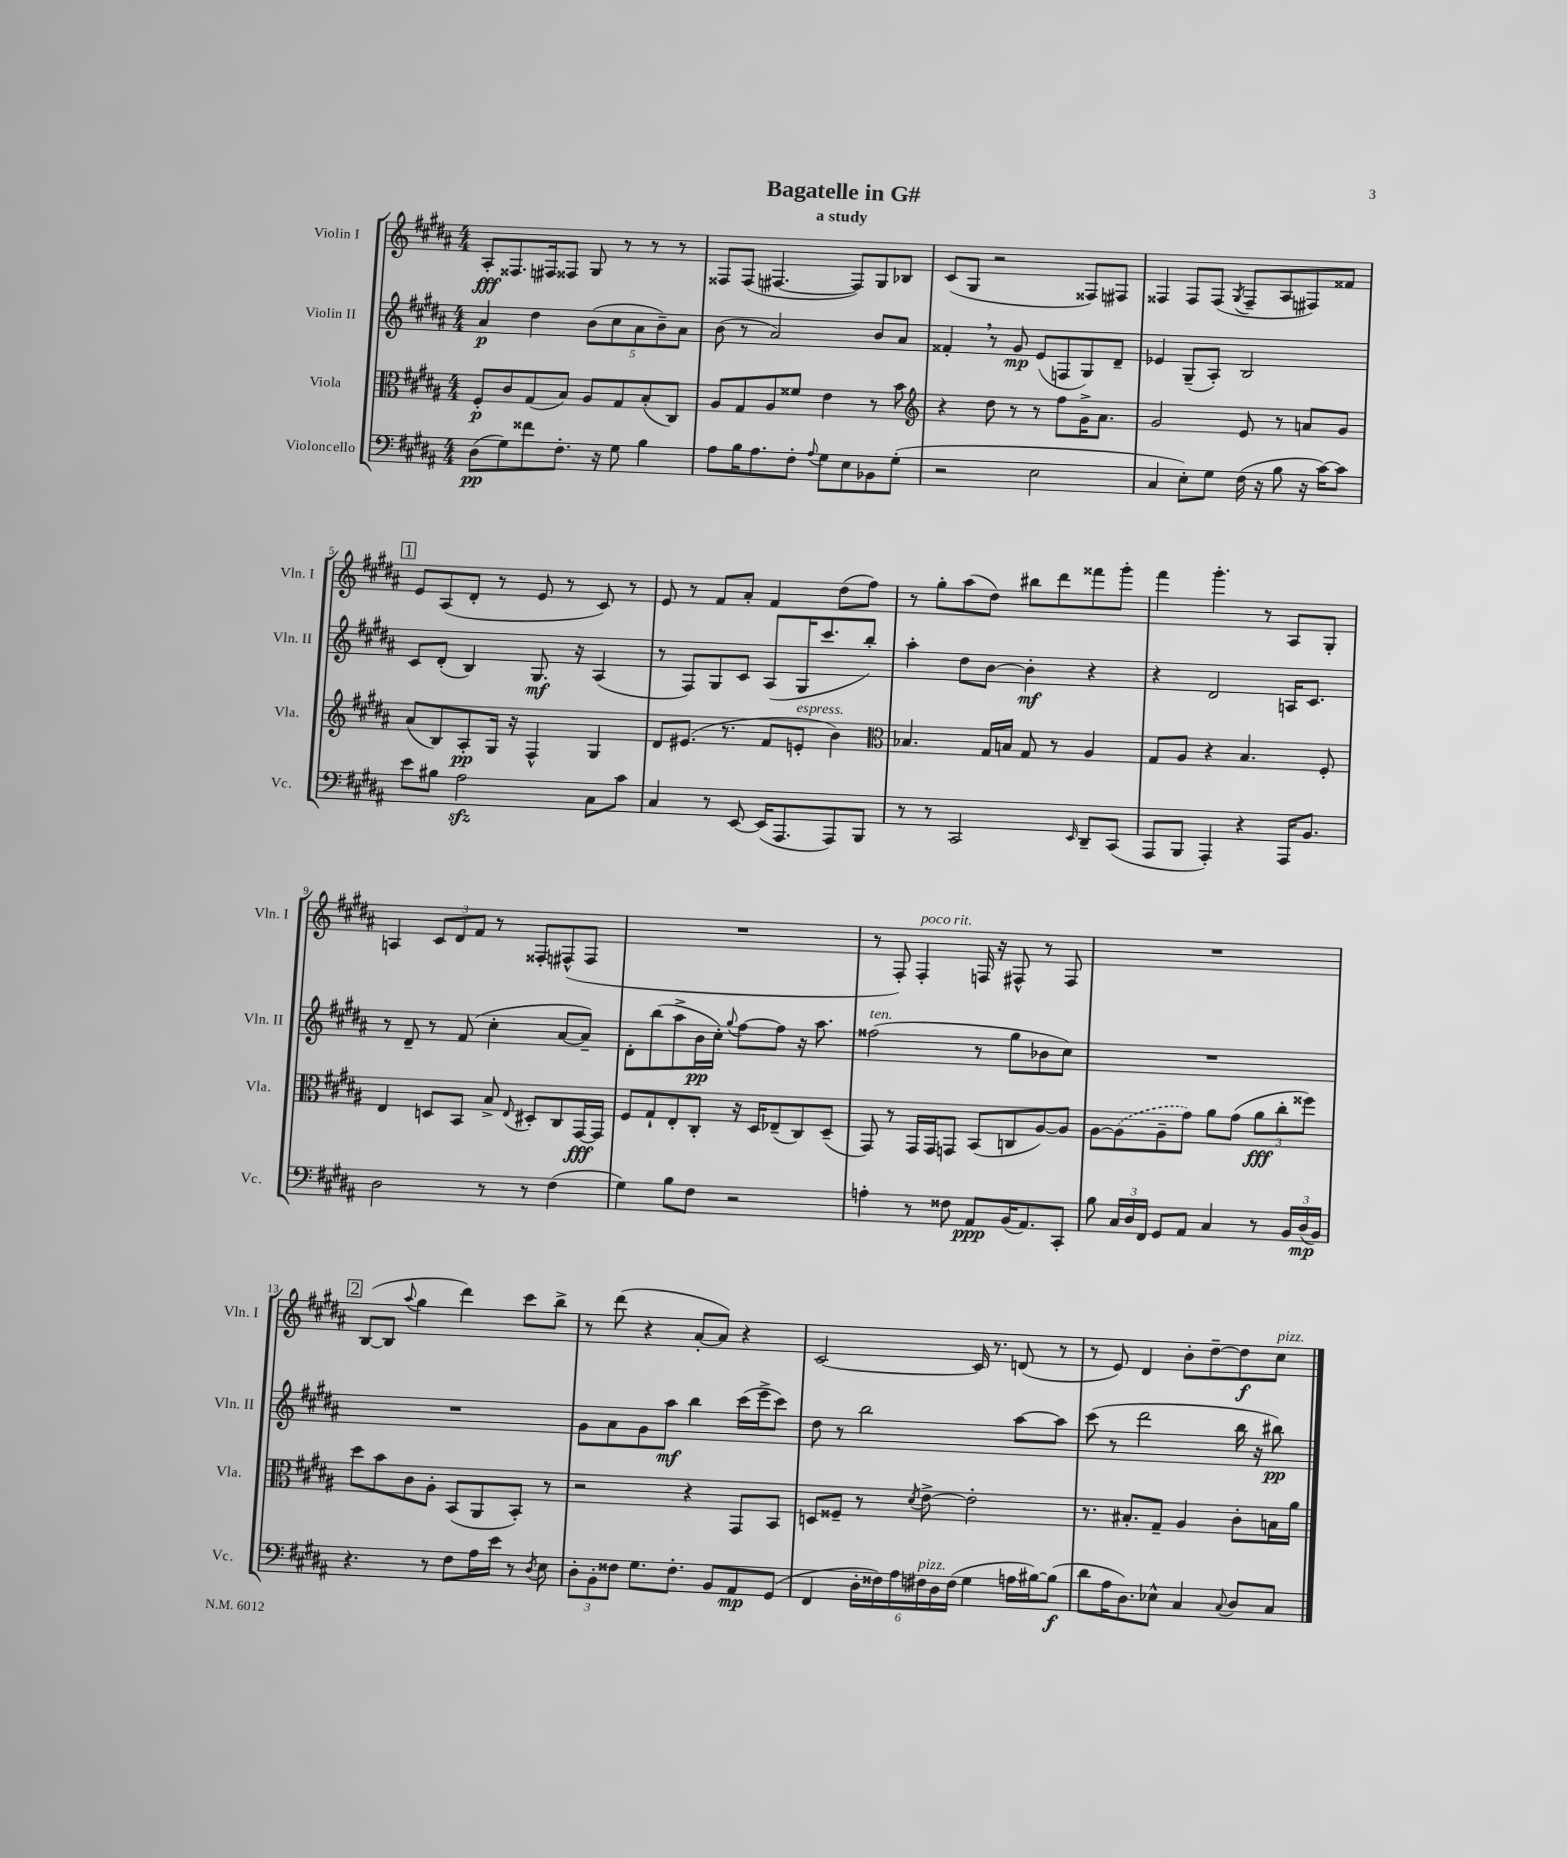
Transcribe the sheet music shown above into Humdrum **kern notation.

**kern	**kern	**kern	**kern
*staff4	*staff3	*staff2	*staff1
*clefF4	*clefC3	*clefG2	*clefG2
*k[f#c#g#d#a#]	*k[f#c#g#d#a#]	*k[f#c#g#d#a#]	*k[f#c#g#d#a#]
*M4/4	*M4/4	*M4/4	*M4/4
(8D#\L	8F#'/L	4a#/	8A#'/L
8G#\)	8c#/	.	8.F##/
8f##\	(8G#/	4dd#\	.
.	.	.	16F#/k
8.F#'\J	8B/J)	.	8F##/J
.	8A#/L	(10b\L	8G#/
16r	.	.	.
.	.	10cc#\	.
8G#\	8G#/	.	8r
.	.	10a#\	.
4B\	(8B'/	.	8r
.	.	10b~\)	.
.	8C#/J)	.	8r
.	.	10a#\J	.
=	=	=	=
8A#\L	8A#/L	(8b\	8F##/L
16B\K	8G#/	8r	(8F##/J
8.A#\	.	.	.
.	8A#/	2a#/)	[4.F#/
8F#'\J	8f##/J	.	.
8qqA#/	.	.	.
8G#\L	4e\	.	.
8E\	.	.	8F#/]L)
8BB-\	8r	8b/L	8G#/
(8G#'\J	8b\	8a#/J	8B-/J
=	=	=	=
*	*clefG2	*	*
2r	4r	4f##'/	(8c#/L
.	.	.	8G#/J
.	8dd#\	8r	2r
.	8r	8g#/	.
2E\	8r	(8e/L	.
.	8ff#\L	8F/	.
.	16g#^\K	8G#/)	8F##/L)
.	8.a#\J	.	.
.	.	8d#~/J	8F#/J
=	=	=	=
4C#/	2g#/	4e-/	4F##/
8E'\L)	.	(8G#~/L	8F##/L
8G#\J	.	8A#'/J)	(8F##/J
.	.	.	8qG#/
(16F#\	8e/	2B/	8F##~/L
16r	.	.	.
8B\	8r	.	8A#/
16r	8a/L	.	8F#/)
[16c#\LK)	.	.	.
8c#\]J	8g#/J	.	8f##/J
=	=	=	=
8e\L	(8a#/L	8c#/L	8e/L
8B#\J	8B/)	(8d#'/J	(8A#/
2A#\	8A#'/	4B/)	8d#'/J
.	16G#/Jk	.	8r
.	16r	.	.
.	4F#^^/	8.G#/	8e/
.	.	.	8r
.	.	16r	.
8C#\L	4G#/	(4A#/	8c#/)
8c#\J	.	.	8r
=	=	=	=
4C#/	8d#/L	8r	8e/
.	(8.e#/J	8F#/L)	8r
8r	.	8G#/	8f#/L
.	8.r	.	.
[8EE/	.	8c#/J	8a#'/J
(16EE/]LK	8f#/L	(8A#/L	4f#/
8.AAA#/	.	.	.
.	8e'/J	16G#/K	.
.	.	8.ccc#/	.
8AAA#/)	4b\)	.	(8dd#\L
8BBB/J	.	8bb'/J)	8ff#\J)
=	=	=	=
*	*clefC3	*	*
8r	4.B-/	4aa#'\	8r
8r	.	.	8gg#'\L
2CC#/	.	8dd#\L	(8aa#\
.	16G#/LL	[8b\J	8dd#\J)
.	16B/JJ	.	.
.	8G#/	4b'\]	8bb#\L
.	8r	.	8ddd#\
16qqEE/	.	.	.
8DD#~/L	4A#/	4r	8fff##\
(8CC#/J	.	.	8ggg#'\J
=	=	=	=
8AAA#/L	8G#/L	4r	4fff#\
8BBB/J	8A#/J	.	.
4AAA#'/)	4r	2d#/	4.ggg#'\
4r	4.B/	.	.
.	.	.	8r
16AAA#/LK	.	16A/LK	8A#/L
8.BB/J	.	8.c#/J	.
.	8F#'/	.	8G#'/J
=	=	=	=
2D#\	4E/	8r	4A/
.	.	8d#~/	.
.	8D/L	8r	12c#/L
.	.	.	12d#/
.	8BB/J	(8f#/	.
.	.	.	12f#/J
8r	8B^/	4cc#'\	8r
.	8qqE/	.	.
8r	8D#'/L	.	8F##'/L
(4F#\	8C#/	[8a#/L	(8F#^^/
.	[16GG#/L	8a#~/]J)	8F#/J
.	16GG#/]JJ	.	.
=	=	=	=
4G#\)	8F#/L	8d#'\L	1r
.	8G#`/	(8bb\	.
8B\L	8E'/	8aa#^\	.
8F#\J	8C#'/J	16b\L	.
.	.	16cc#'\JJ)	.
.	.	8qqgg#/	.
2r	16r	[8ff#\L	.
.	16D#/LK	.	.
.	(8E-~/	8ff#\]J	.
.	8C#/)	16r	.
.	.	8.aa#\	.
.	(8D#~/J	.	.
=	=	=	=
4A'\	8GG#/)	(2ff##\	8r
.	8r	.	8F#'/)
8r	16GG#/LL	.	4F#'/
.	16GG#/J	.	.
8F##\	8GG/J	.	.
8AA#/L	(8BB/L	8r	16F/
.	.	.	16r
(16BB/K	8C/	8gg#\L	8F#^^/
8.AA#/)	.	.	.
.	[8A#/)	8b-\	8r
8CC#'/J	8A#/]J	8cc#\J)	8F#/
=	=	=	=
8B\	[8A#\L	1r	1r
24C#/LL	(8A#\]	.	.
24D#/	.	.	.
24FF#/JJ	.	.	.
8GG#/L	8A#~\	.	.
8AA#/J	8g#\J)	.	.
4C#/	8a#\L	.	.
.	(8g#\J	.	.
8r	12a#\L	.	.
.	12cc#'\	.	.
24BB/LL	.	.	.
(24D#/	12ff##\J)	.	.
24BB/JJ)	.	.	.
=	=	=	=
4.r	8dd#\L	1r	([8B/L
.	8b\	.	8B/]J
.	.	.	8qqaa#/
.	8c#\	.	4gg#\
8r	8A#'\J	.	.
8F#\L	(8BB/L	.	4ddd#\)
16A#\L	8AA#/	.	.
16e\JJ	.	.	.
8r	8BB'/J)	.	8ccc#\L
8qD#/	.	.	.
8E\	8r	.	8bb^\J
=	=	=	=
12D#'\L	2r	8g#\L	8r
12BB'\	.	.	.
.	.	8a#\	(8ddd#\
12F##\J	.	.	.
8.G#\L	.	8g#\	4r
.	.	8aa#\J	.
8.F##'\J	.	.	.
.	4r	4bb\	[8a#'/L
8BB/L	.	.	8a#/]J)
8AA#/	8GG#/L	(16ccc#\LL	4r
.	.	16eee^\J	.
(8GG#/J	8BB/J	8ccc#\J)	.
=	=	=	=
4FF#/	8D/L	8dd#\	[2c#/
.	8F##~/J	8r	.
24D#'\LL	8r	2bb\	.
24F##\)	.	.	.
24A#\	.	.	.
.	8qd#/	.	.
24F#\	[8e^\	.	.
24D#\	.	.	.
(24F#\JJ	.	.	.
4G#\	2e'\]	.	16c#/]
.	.	.	8.r
16A\LL	.	[8aa#\L	(8d/
[16B#\J)	.	.	.
(8B#\]J	.	8aa#\]J	8r
=	=	=	=
8d#\L	8.r	(8ccc#\	8r
16A#\K	.	8r	8e/)
8.D#\)	8.B#'/L	.	.
.	.	2ddd#\	4d#/
8E-^^\J	8G#~/J	.	.
4C#/	4A#/	.	8b'\L
.	.	.	[8dd#~\
8qqC#/	.	.	.
8D#/L	8c#'\L	16bb\	8dd#\]
.	.	16r	.
8C#/J	16B\L	8bb#\)	8cc#\J
.	16a#\JJ	.	.
==	==	==	==
*-	*-	*-	*-
